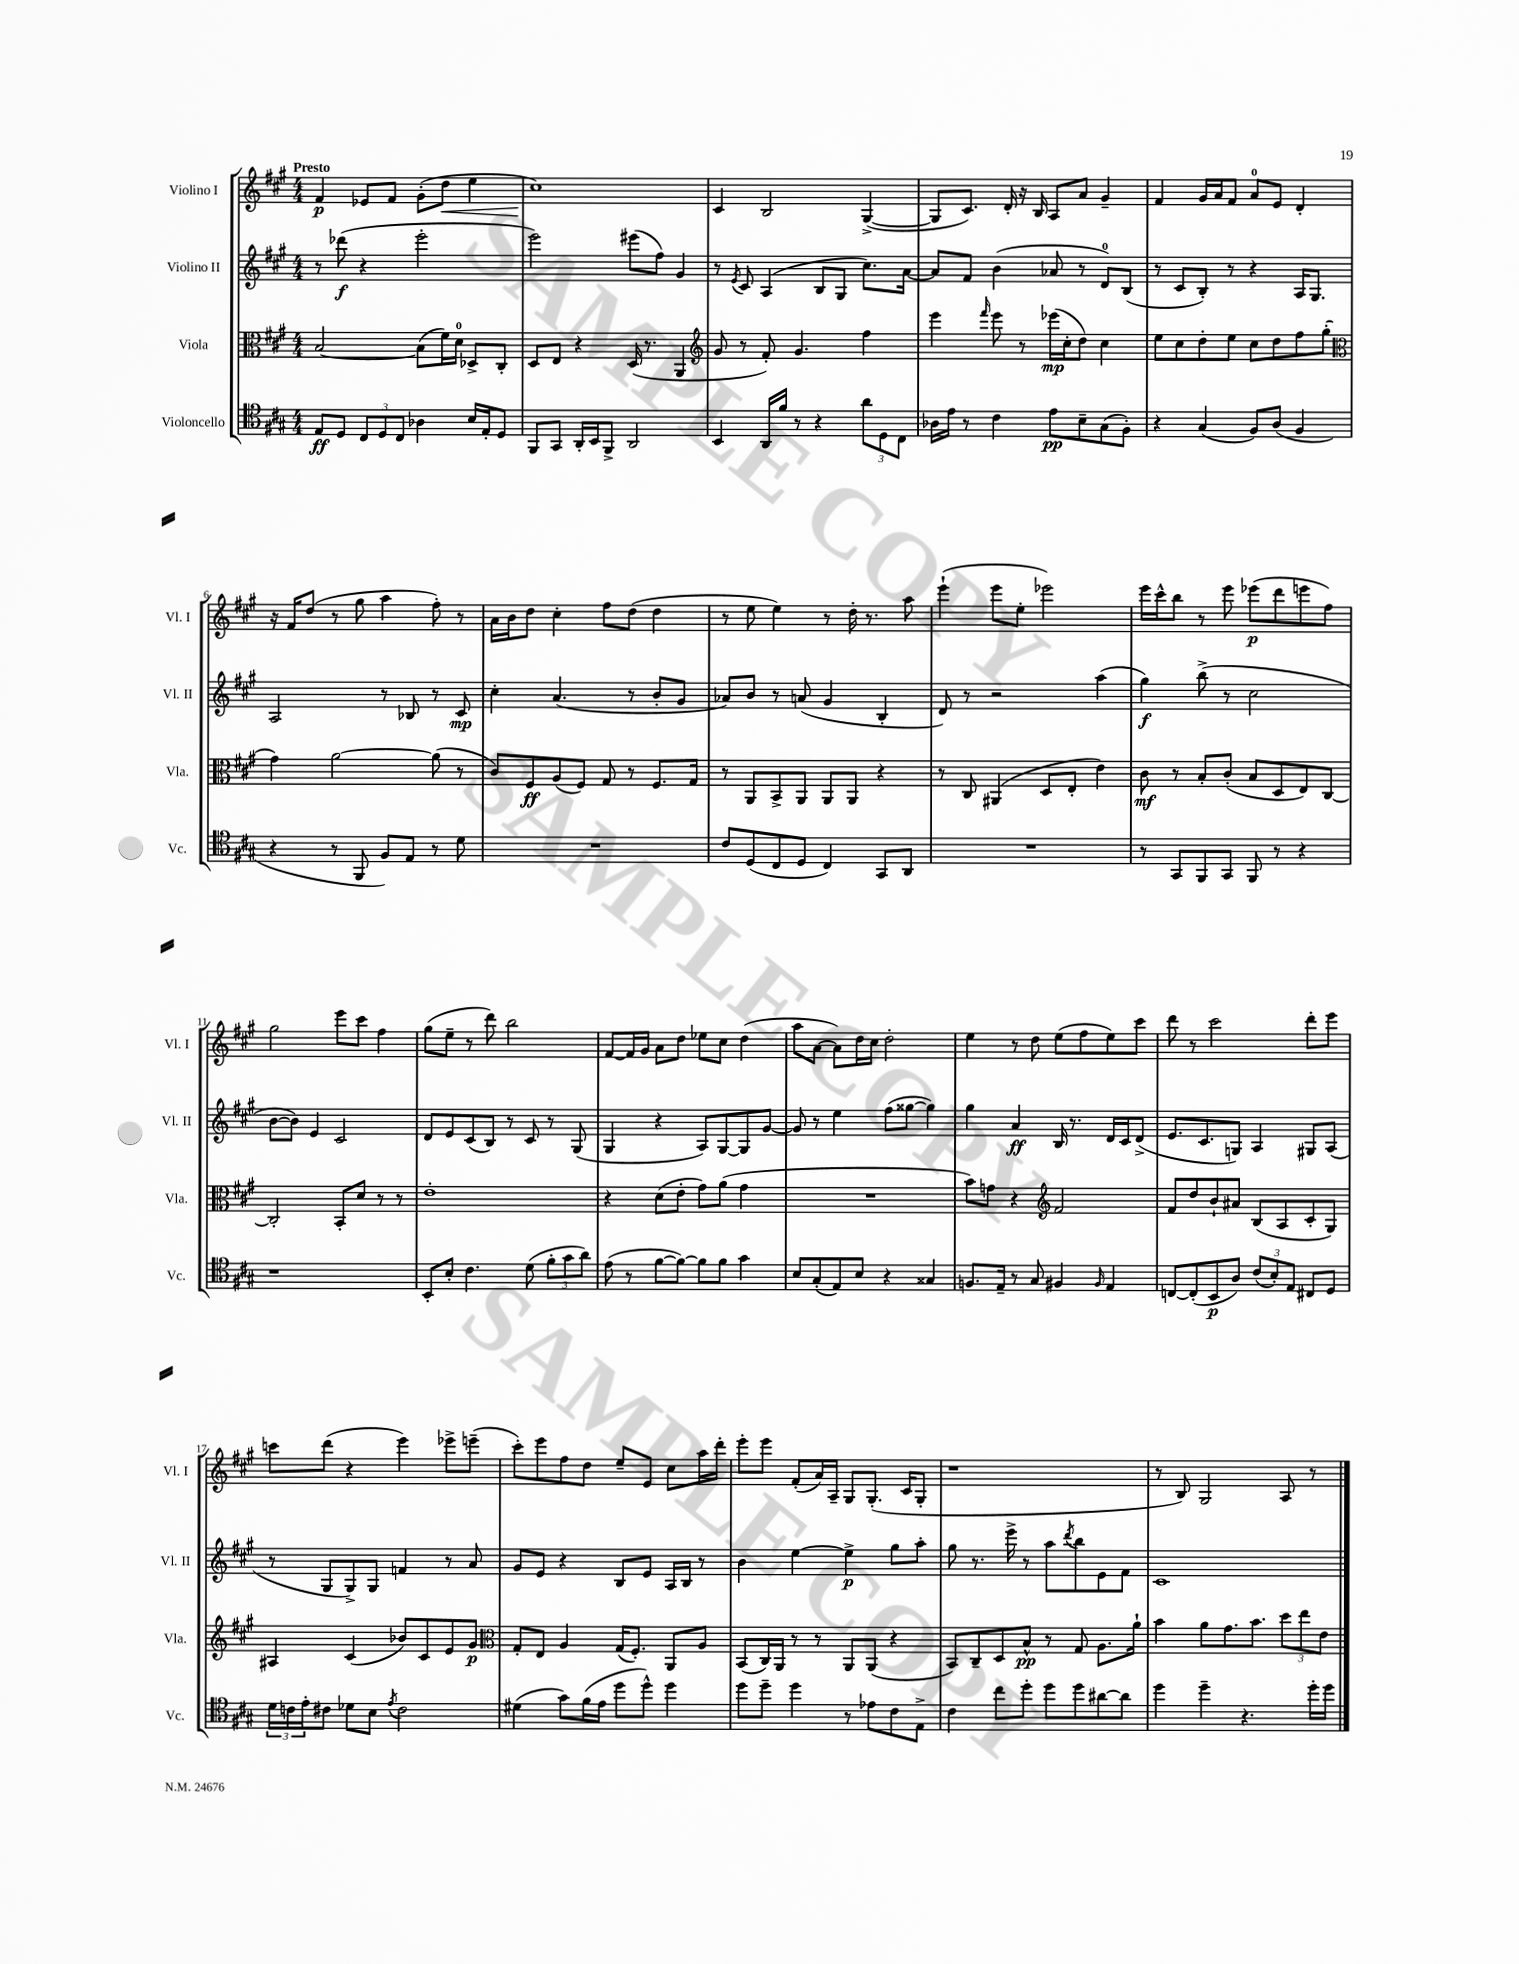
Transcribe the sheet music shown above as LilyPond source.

<<
\new StaffGroup <<
\new Staff = "s0" \with { instrumentName = "Violino I" shortInstrumentName = "Vl. I" } {
    \clef treble \key a \major \numericTimeSignature \time 4/4 \tempo "Presto"
    fis'4\p ees'8 fis'8 gis'8-.( d''8\< e''4 |
    cis''1\!) |
    cis'4 b2 gis4~->( |
    gis8 cis'8.) d'16-. r16 b16 a8 a'8 gis'4-- |
    fis'4 gis'16 a'16 fis'8 a'8-0 e'8 d'4-. |
    r16 fis'16 d''8( r8 gis''8 a''4 fis''8-.) r8 |
    a'16 b'16 d''8 cis''4-. fis''8 d''8( d''4 |
    r8 e''8 e''4) r8 d''16-. r8. a''8 |
    e'''4-!( e'''8 e''8-. ees'''2) |
    e'''16 cis'''16-^ b''8 r8 e'''8 ees'''8\p( d'''8 e'''8 fis''8) |
    gis''2 e'''8 cis'''8 fis''4 |
    gis''8( e''8-- r8 d'''8) b''2 |
    fis'8~ fis'16 gis'16 a'8 d''8 ees''8 cis''8 d''4( |
    a''8 a'8~ a'8) d''16 cis''16 d''2-. |
    e''4 r8 d''8 e''8( fis''8 e''8) cis'''8 |
    d'''8 r8 cis'''2 d'''8-. e'''8 |
    c'''8 d'''8( r4 e'''4) ees'''8-> e'''8--( |
    cis'''8-.) e'''8 fis''8 d''8 e''8-- e'8 cis''8 a''16 d'''16-. |
    e'''8-. e'''8 fis'8-.( a'16) a16-- gis8 gis8.-.( cis'16 gis8-. |
    r1 |
    r8 b8) gis2 a8 r8 \bar "|." |
}
\new Staff = "s1" \with { instrumentName = "Violino II" shortInstrumentName = "Vl. II" } {
    \clef treble \key a \major \numericTimeSignature \time 4/4
    r8 des'''8\f( r4 e'''2-. |
    e'''2) eis'''8( fis''8) gis'4 |
    r8 \acciaccatura { e'8 } cis'8 a4( b8 gis8 cis''8.) a'16~ |
    a'8 fis'8 b'4( aes'8 r8 d'8-0) b8( |
    r8 cis'8 b8-.) r8 r4 a16 gis8. |
    a2 r8 bes8 r8 cis'8\mp |
    cis''4-. a'4.( r8 b'8-. gis'8 |
    aes'8) b'8 r8 a'8( gis'4 b4-. |
    d'8) r8 r2 a''4( |
    gis''4\f) b''8->( r8 cis''2 |
    b'8~ b'8) e'4 cis'2 |
    d'8 e'8 cis'8( b8) r8 cis'8 r8 gis8( |
    gis4 r4 a8) gis8~ gis8 gis'8~ |
    gis'8 r8 e''4 fis''8( gisis''8~ gisis''4) |
    gis''4 a'4\ff b16 r8. d'16 cis'16 d'8->( |
    e'8. cis'8. g8) a4 gis8 a8( |
    r8 gis8 gis8->) gis8 f'4 r8 a'8 |
    gis'8 e'8 r4 b8 e'8 a16 b16 r8 |
    b'4 e''4~ e''4->\p gis''8 a''8-. |
    gis''8 r8. e'''16-> r8 a''8 \acciaccatura { d'''8 } b''8 e'8 fis'8 |
    cis'1 \bar "|." |
}
\new Staff = "s2" \with { instrumentName = "Viola" shortInstrumentName = "Vla." } {
    \clef alto \key a \major \numericTimeSignature \time 4/4
    b2~ b8( fis'16) d'16-0 des8-> cis8-. |
    d8 e8 r4 d16( r8. a,4 |
    \clef treble gis'8 r8 fis'8-.) gis'4. fis''4 |
    e'''4 \grace { fis'''16 } e'''8 r8 ees'''16\mp( cis''16-. d''8) cis''4 |
    e''8 cis''8 d''8-. e''8 cis''8 d''8 fis''8 gis''8-.( |
    \clef alto gis'4) a'2~ a'8( r8 |
    cis'8) fis8\ff a8( fis8) gis8 r8 fis8. gis16 |
    r8 a,8 b,8-> a,8 a,8 a,8 r4 |
    r8 cis8 ais,4( d8 e8-. e'4) |
    cis'8\mf r8 b8-. cis'8-.( b8 d8 e8) cis8~ |
    cis2-. b,8-. d'8 r8 r8 |
    e'1-. |
    r4 d'8( e'8-. gis'8) a'8( gis'4 |
    R1 |
    b'8) g'8 r4 \clef treble fis'2 |
    fis'8 d''8 b'8-! ais'8 b8( a8 cis'8-. gis8) |
    ais4 cis'4( bes'8) cis'8 e'8 gis'8\p |
    \clef alto gis8-. e8 a4 gis16( fis8.-.) a,8 a8 |
    b,8( cis16) a,16 r8 r8 a,8 a,8( r4 |
    b,8) cis8-- d8 b8-^\pp r8 gis8 a8. a'16-! |
    b'4 a'8 gis'8. b'8. \tuplet 3/2 { d''8 e''8 e'8 } \bar "|." |
}
\new Staff = "s3" \with { instrumentName = "Violoncello" shortInstrumentName = "Vc." } {
    \clef tenor \key a \major \numericTimeSignature \time 4/4
    e8\ff d8 \tuplet 3/2 { cis8 d8 cis8 } aes4 b16 e16-. d8 |
    fis,8 gis,8 a,16-. b,16 fis,8-> a,2 |
    b,4 a,16 fis'16 r8 r4 \tuplet 3/2 { a'8 d8 cis8 } |
    aes16 e'16 r8 cis'4 e'8\pp b8-- gis8( fis8-.) |
    r4 gis4( fis8) a8( fis4 |
    r4 r8 fis,8 fis8) e8 r8 d'8 |
    R1 |
    cis'8 d8( cis8 d8 cis4) gis,8 a,8 |
    R1 |
    r8 gis,8 fis,8 gis,8 fis,8 r8 r4 |
    r1 |
    b,8-. b8-. cis'4. d'8( \tuplet 3/2 { fis'8-. gis'8 a'8) } |
    e'8( r8 fis'8~ fis'8~) fis'8 fis'8 gis'4 |
    b8 gis8-.( e8) b8 r4 gisis4 |
    f8. e16-- r8 gis8 fis4 \grace { fis16 } e4 |
    c8~ c8-.( b,8\p a8) \tuplet 3/2 { cis'8( b8-.) e8 } cis8 d8 |
    \tuplet 3/2 { d'16 c'16 e'16-. } cis'8 des'8 b8 \acciaccatura { e'8 } cis'2 |
    dis'4( gis'8) fis'16( e'16 d''8 d''8-^) d''4 |
    d''8 d''8-- d''4 r8 ees'8 cis'8 e8-> |
    cis'4 cis''8 d''8-. d''8 d''8 ais'8~ ais'8 |
    d''4 d''4-- r4. d''16-. d''16 \bar "|." |
}
>>
>>
